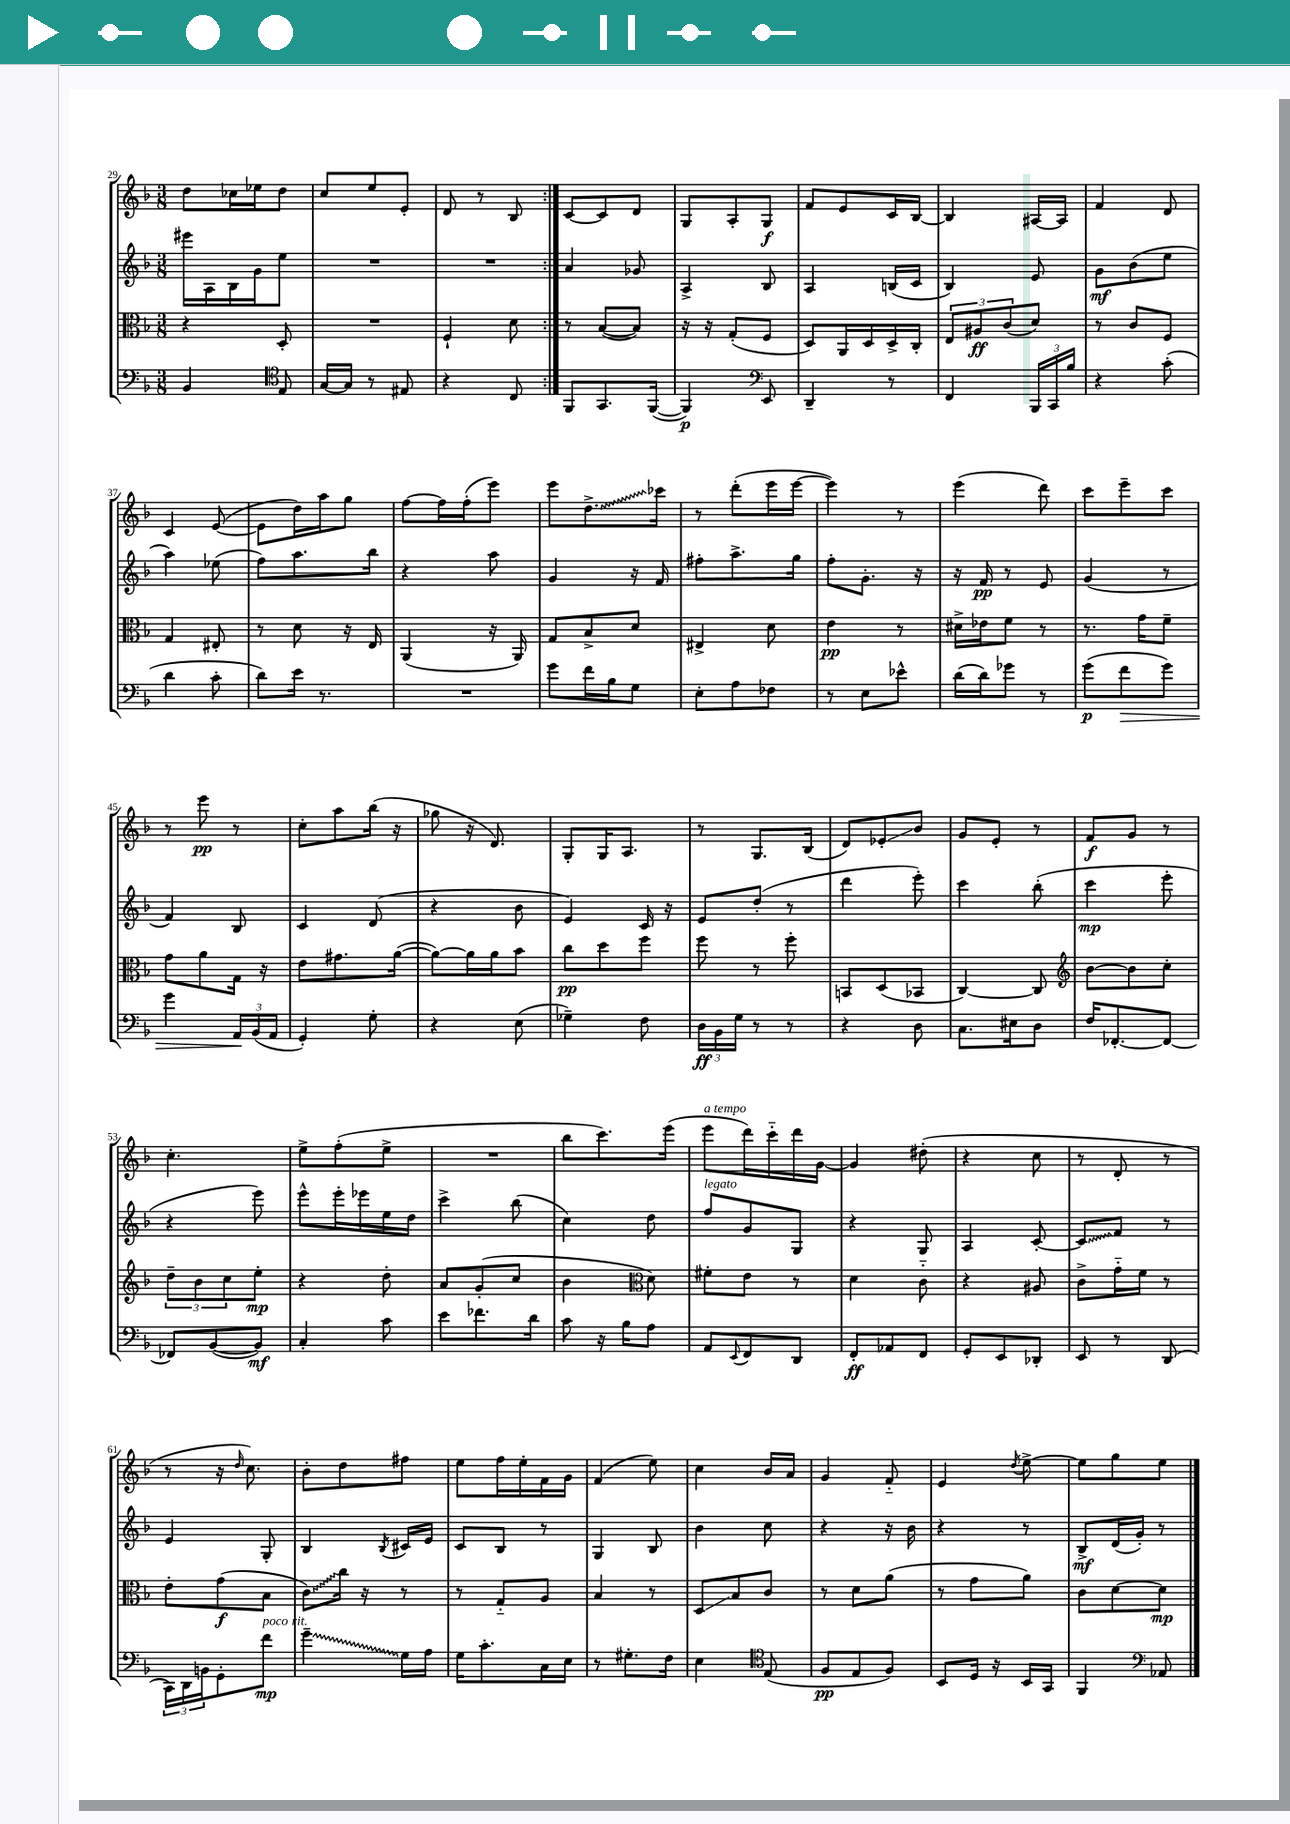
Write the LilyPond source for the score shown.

<<
\new StaffGroup <<
\new Staff = "s0" {
    \clef treble \key f \major \numericTimeSignature \time 3/8
    \repeat volta 2 { d''8 ces''16 ees''16 d''8 |
    c''8 e''8 e'8-. |
    d'8 r8 bes8 | }
    c'8~ c'8 d'8 |
    g8 a8-. g8\f |
    f'8 e'8 c'16 bes16~ |
    bes4 ais16~ ais16 |
    f'4 d'8 |
    c'4 e'8~( |
    e'8 d''16) a''16 g''8 |
    f''8~ f''16 f''16-.( e'''8) |
    e'''8 \once \override Glissando.style = #'zigzag d''8.->\glissando ces'''16 |
    r8 d'''8-.( e'''16 e'''16~ |
    e'''4) r8 |
    e'''4( d'''8) |
    c'''8 e'''8-- c'''8 |
    r8 e'''8\pp r8 |
    c''8-. a''8 bes''16( r16 |
    ges''8 r16 d'8.) |
    g8-. g16 a8. |
    r8 g8. bes16( |
    d'8) ees'8-.\glissando bes'8 |
    g'8 e'8-. r8 |
    f'8\f g'8 r8 |
    c''4.-. |
    e''8-> f''8-.( e''8-> |
    R4. |
    bes''8 c'''8.) e'''16( |
    e'''8^\markup { \italic "a tempo" } d'''16) c'''16-_ d'''16 g'16~ |
    g'4 dis''8-.( |
    r4 c''8 |
    r8 d'8-. r8 |
    r8 r16 \grace { d''16 } c''8.) |
    bes'8-. d''8 fis''8 |
    e''8 f''16 e''16-. f'16 g'16 |
    f'4( e''8) |
    c''4 bes'16 a'16 |
    g'4 f'8-_ |
    e'4 \acciaccatura { d''8 } e''8~-> |
    e''8 g''8 e''8 \bar "|." |
}
\new Staff = "s1" {
    \clef treble \key f \major \numericTimeSignature \time 3/8
    \repeat volta 2 { eis'''16 a16 bes16 g'16 e''8 |
    R4. |
    R4. | }
    a'4 ges'8 |
    a4-> bes8 |
    a4 b16( c'16 |
    bes4) e'8 |
    g'8\mf bes'8( e''8 |
    a''4) ees''8( |
    f''8) a''8. bes''16 |
    r4 a''8 |
    g'4 r16 f'16 |
    fis''8-. a''8.-> g''16 |
    f''8-. g'8.-. r16 |
    r16 f'16\pp r8 e'8 |
    g'4( r8 |
    f'4) bes8 |
    c'4 d'8( |
    r4 bes'8 |
    e'4) c'16 r16 |
    e'8 d''8-.( r8 |
    d'''4 e'''8-.) |
    c'''4 bes''8-.( |
    c'''4\mp e'''8-. |
    r4 e'''8) |
    e'''8-^ e'''16-. ees'''16 e''16 d''16 |
    c'''4-> bes''8( |
    c''4) d''8 |
    f''8^\markup { \italic "legato" } g'8 g8 |
    r4 g8 |
    a4 c'8~-. |
    \once \override Glissando.style = #'zigzag c'8\glissando f'8 r8 |
    e'4 g8-. |
    bes4 \acciaccatura { bes8 } cis'16 e'16 |
    c'8 bes8 r8 |
    g4 bes8 |
    bes'4 c''8 |
    r4 r16 bes'16 |
    r4 r8 |
    bes8->\mf d'16( g'16-.) r8 \bar "|." |
}
\new Staff = "s2" {
    \clef alto \key f \major \numericTimeSignature \time 3/8
    \repeat volta 2 { r4 d8-. |
    R4. |
    f4-! d'8 | }
    r8 bes8~( bes8) |
    r16 r16 g8-.( f8 |
    d8) a,16 d16 d16-> c16-. |
    \tuplet 3/2 { e8 ais8\ff c'8( } d'8) |
    r8 c'8 f8 |
    g4 eis8-. |
    r8 d'8 r16 e16 |
    a,4( r16 a,16) |
    g8 bes8-> d'8 |
    eis4-> d'8 |
    e'4\pp r8 |
    dis'16-> ees'16 f'8 r8 |
    r8. g'16 f'8-- |
    g'8 a'8 g16 r16 |
    e'8 gis'8. a'16~( |
    a'8~) a'16 a'16 bes'8 |
    c''8\pp d''8 f''8 |
    f''8 r8 f''8-. |
    b,8 d8( bes,8 |
    c4~) c8 |
    \clef treble bes'8~ bes'8 c''8-. |
    \tuplet 3/2 { d''8-- bes'8 c''8 } e''8-.\mp |
    r4 d''8-. |
    a'8 g'8-.( c''8 |
    bes'4 \clef alto d'8) |
    fis'8-. e'8 r8 |
    d'4 c'8-_ |
    r4 ais8 |
    c'8-> g'16-_ f'16 r8 |
    e'8-. g'8\f( bes8 |
    \once \override Glissando.style = #'zigzag c'8\glissando) c''16 r16 r8 |
    r8 g8-_ a8 |
    bes4 r8 |
    d8\glissando bes8 c'8 |
    r8 d'8 a'8( |
    r8 g'8 a'8) |
    c'8 d'8~ d'8\mp \bar "|." |
}
\new Staff = "s3" {
    \clef bass \key f \major \numericTimeSignature \time 3/8
    \repeat volta 2 { bes,4 \clef tenor e8 |
    g16~ g16 r8 eis8 |
    r4 c8 | }
    f,8 g,8. f,16~( |
    f,4\p) \clef bass e,8 |
    d,4-- r8 |
    f,4 \tuplet 3/2 { bes,,16 c,16 bes16 } |
    r4 c'8-.( |
    d'4 c'8-. |
    d'8) e'16 r8. |
    R4. |
    g'8 f'16 bes16 g8 |
    e8-. a8 fes8 |
    r8 e8 ees'8-^ |
    d'16( d'16) ges'8 r8 |
    g'8\p( f'8\> g'8) |
    g'4 \tuplet 3/2 { a,16\! bes,16( a,16 } |
    g,4-.) g8-. |
    r4 e8( |
    ges4--) f8 |
    \tuplet 3/2 { d16\ff bes,16 g16 } r8 r8 |
    r4 d8 |
    c8. eis16 d8 |
    f16 fes,8.~-. fes,8~ |
    fes,8 bes,8~( bes,8\mf) |
    c4-. c'8 |
    e'8 fes'8. d'16 |
    c'8 r16 bes16 a8 |
    a,8 \appoggiatura { e,8 } f,8 d,8 |
    f,8-.\ff aes,8 f,8 |
    g,8-. e,8 des,8-. |
    e,8 r8 d,8( |
    \tuplet 3/2 { c,16) d,16 b,16 } g,8-. f'8\mp^\markup { \italic "poco rit." } |
    \once \override Glissando.style = #'zigzag g'4--\glissando g16 a16 |
    g16 c'8.-. c16 e16 |
    r8 gis8.-. f16 |
    e4 \clef tenor e8( |
    f8\pp e8 f8) |
    bes,8 d16 r16 bes,16 g,16 |
    f,4 \clef bass aes,8 \bar "|." |
}
>>
>>
\layout { \context { \Score currentBarNumber = #29 } }
